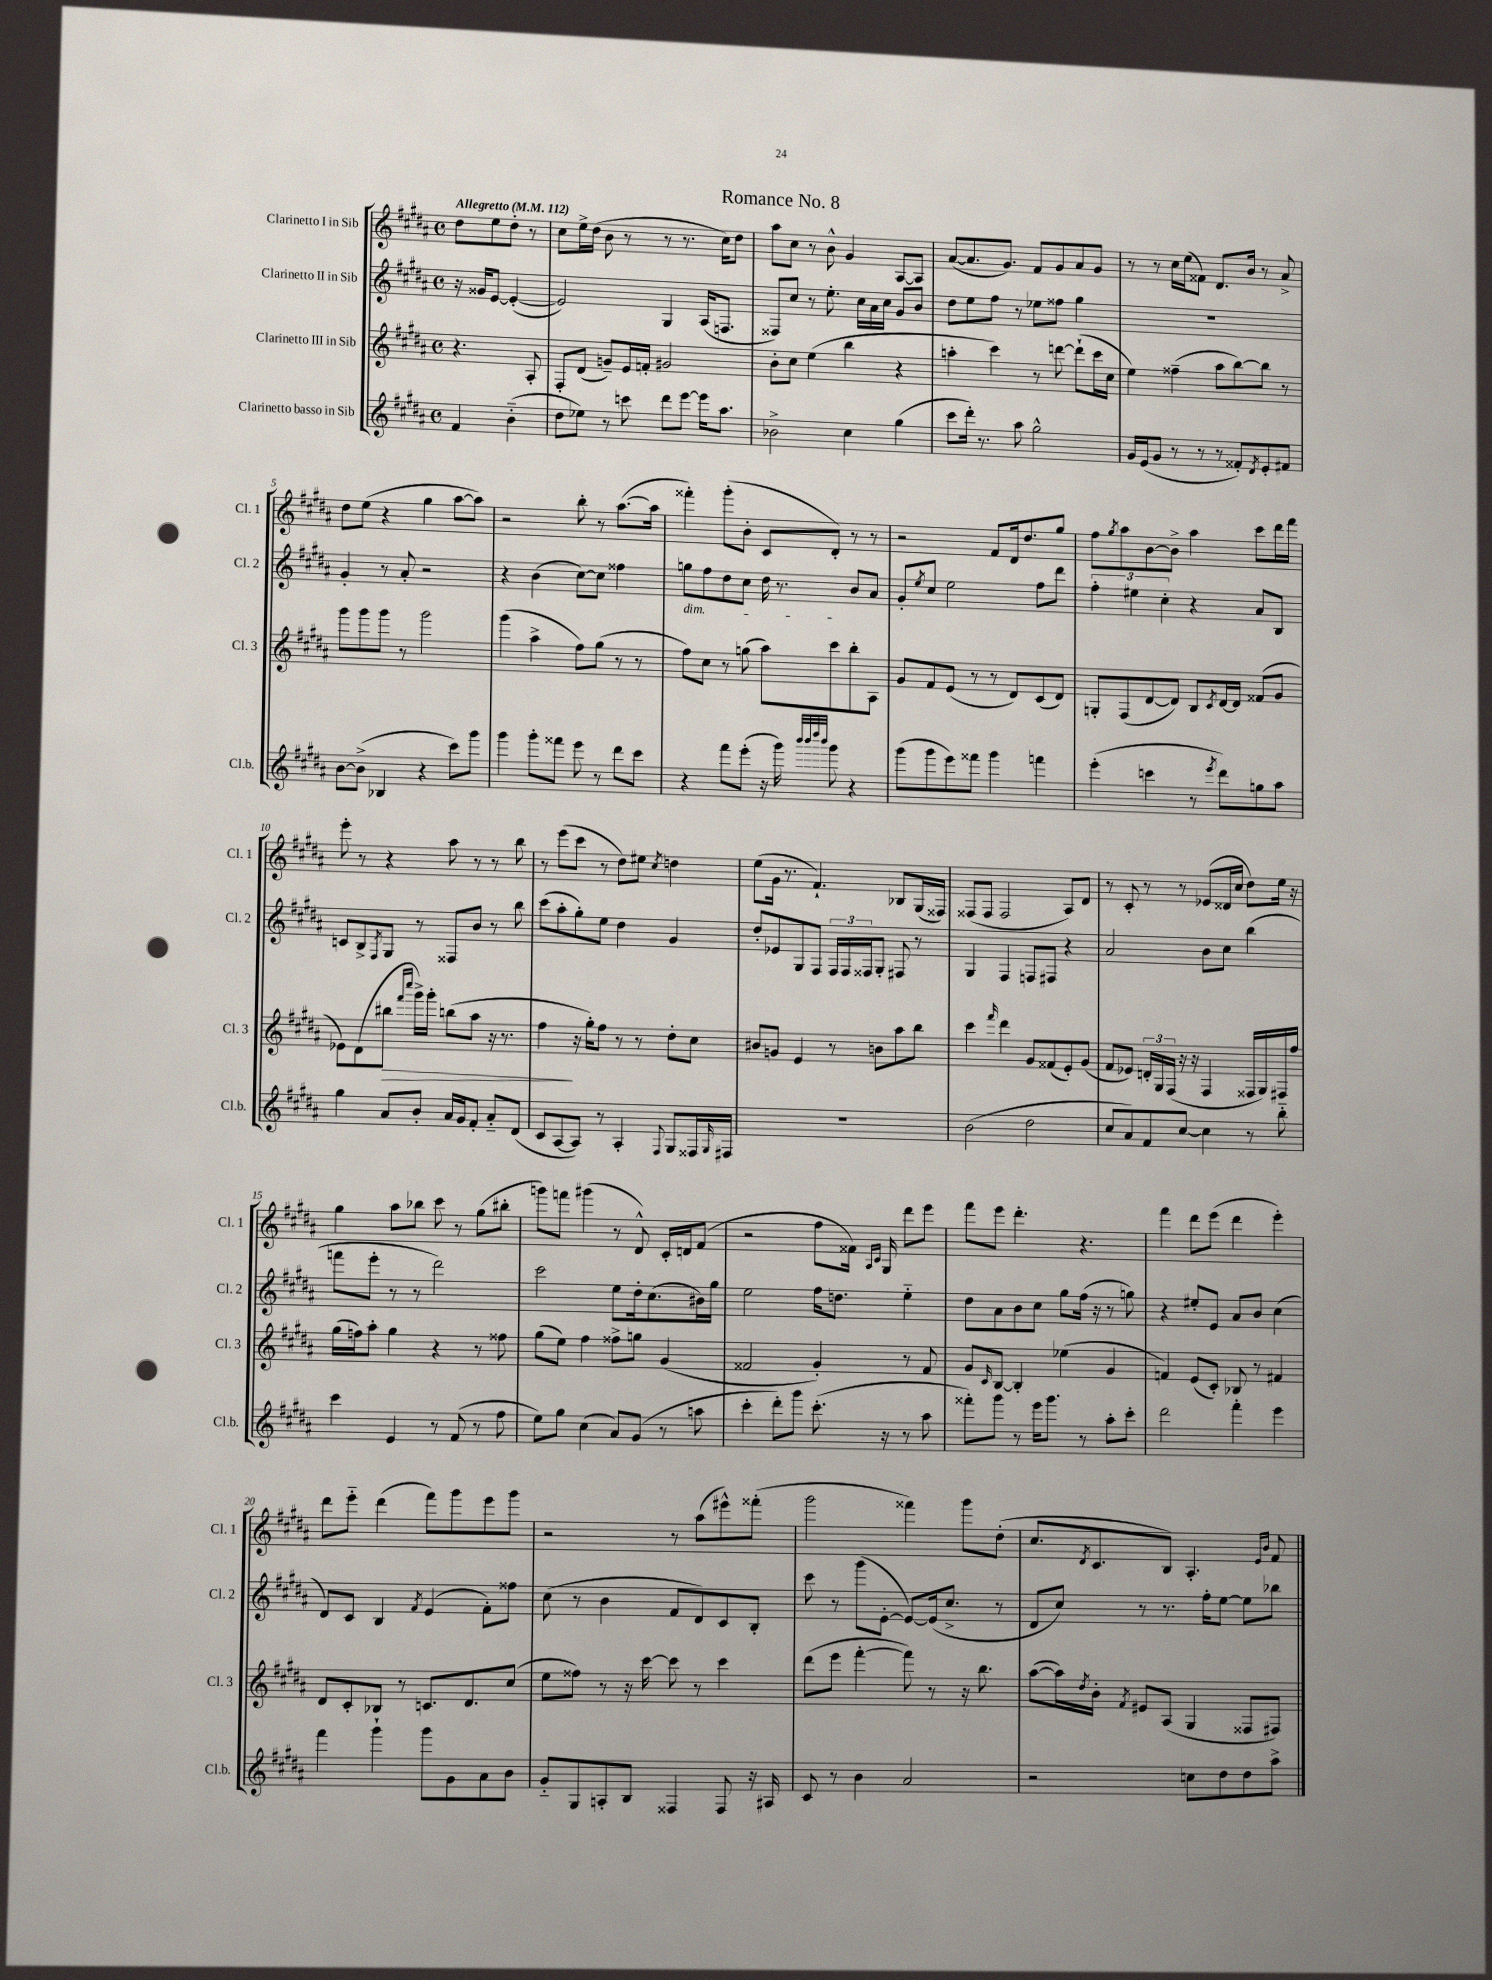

**kern	**kern	**kern	**kern
*staff4	*staff3	*staff2	*staff1
*clefG2	*clefG2	*clefG2	*clefG2
*k[f#c#g#d#a#]	*k[f#c#g#d#a#]	*k[f#c#g#d#a#]	*k[f#c#g#d#a#]
*M4/4	*M4/4	*M4/4	*M4/4
*met(c)	*met(c)	*met(c)	*met(c)
*MM112	*MM112	*MM112	*MM112
4f#	4.r	16r	8dd#
.	.	16g##	.
.	.	[8e	8ee
(4b'~	.	(4e'_	8dd#'
.	8A#'	.	8r
=	=	=	=
8dd#	8F#'	2e])	8cc#
8ee-)	(8d#	.	16ee^
.	.	.	(16dd#
8r	8g~)	.	8b
8ccc	16e	.	8r
.	16f'	.	.
8ddd#	2g#	4G#	8r
[8eee	.	.	8.r
16eee]	.	(16A#	.
8.aa#	.	8.F	16cc#)
.	.	.	8dd#
=	=	=	=
2b-^	8b'	8F##)	8aa#
.	8cc#	8cc#	8cc#
.	(4ee	8r	8r
.	.	8.ee'	8b^^
4cc#	4bb	.	4g#
.	.	16cc#	.
.	.	16a#	.
.	.	16cc#	.
(4gg#	4r	8g#	[8A#
.	.	8b	8A#]
=	=	=	=
8ccc#	4aa'	8dd#	([8a#
16ddd#')	.	8ee	8.a#]
8.r	.	.	.
.	4ccc#)	8ff#	.
.	.	.	8.g#)
8aa#	.	8r	.
2gg#^^	8r	8ee-	8f#
.	[8ddd	8ff##	8g#
.	(8ddd`]	4gg#	8a#
.	16ccc#	.	8g#
.	16cc#	.	.
=	=	=	=
16g#	4ee)	1r	8r
(16e	.	.	.
8g#	.	.	8r
8r	(4ff##~	.	16cc#
.	.	.	(16ee
8r	.	.	8f##)
8r	8aa#	.	8.d#
8f##')	[8bb)	.	.
.	.	.	16b
8qd#	.	.	.
8e'	8bb]	.	8r
8f#	8r	.	8a#^
=	=	=	=
[8b	8ggg#	4g#'	8dd#
(8b^]	8ggg#	.	(8ee
4B-	8ggg#	8r	4r
.	8r	8a#'	.
4r	2ggg#	2r	4gg#
8ccc#)	.	.	[8aa#
8ggg#	.	.	8aa#])
=	=	=	=
4ggg#	(4ggg#	4r	2r
8ggg#'	4aa#^	(4b	.
8fff##	.	.	.
8eee	8ff#)	[8cc#)	8bb'
8r	(8gg#	8cc#]	8r
8ddd#	8r	4ff##	([8.aa#
8ccc#	8r	.	.
.	.	.	16aa#]
=	=	=	=
4r	8ff#)	8gg	4fff##')
.	8cc#	8ff#	.
8fff#	8r	8dd#	(8ggg#'
(8eee'	(8gg	8cc#	8b'
16r	8aa#)	16dd#	8c#
16ggg#)	.	8.r	.
32qqbbb	.	.	.
32qqbbb	.	.	.
32qqdddd#	.	.	.
32qqbbb	.	.	.
8ggg#	8ccc#	.	8d#')
4r	8bb'	8b	8r
.	8A#	8a#	8r
=	=	=	=
(8ggg#	8g#	8g#'	2r
.	.	8qee	.
8ggg#	8f#	8cc#	.
8eee)	(8e	2ee	.
8fff##	8r	.	.
4ggg#	8r	.	8f#
.	8d#)	.	16d#
.	.	.	8.dd#
4fff	(8c#	8ff#	.
.	8d#)	8ddd#	8gg#
=	=	=	=
(4eee'	8G'	6ff#'	8ff#
.	.	.	8qgg#
.	(8F#	.	8aa#
.	.	6ee#	.
4ccc	[8d#	.	[8b
.	.	6cc#'	.
.	8d#])	.	8b^]
8r	8B	4r	4aa#
8qeee	8qc#	.	.
8ddd#)	[16d#	.	.
.	16d#]	.	.
8gg	(8f##	8a#	8ccc#
8aa#	8g#	8B	16ddd#
.	.	.	16fff#
=	=	=	=
4gg#	8e-)	8c	8eee'
.	(8d#	8B^	8r
.	.	8qF#	.
8a#	8bb#	8G#	4r
.	16qqfff#	.	.
.	16qqcccc#	.	.
8b'	16ggg#^)	8r	.
.	16ggg#'	.	.
16a#	(8bb	8F##	8aa#
16g#	.	.	.
8f#'	8aa#	8b	8r
8a#'~	16r	8r	8r
.	8.r	.	.
(8d#	.	8bb	8bb
=	=	=	=
8c#	4ff#	(8ccc#	8r
[8A#	.	8aa#'	(8eee
8A#])	16r	8gg#')	8ccc#
.	16gg#')	.	.
8r	8ff#	8ee	8r
4A#'	8r	4dd#	8dd#)
.	8r	.	8ee#
8qqF#	.	.	8qcc#
8G#	8dd#'	4g#	4dd
16F##	8cc#	.	.
16qqG#	.	.	.
16F#	.	.	.
=	=	=	=
1r	8b#	8dd#'	(8ee
.	8g	8e-	16g#
.	.	.	8.r
.	4e	8G#	.
.	.	8F#	4.f#`)
.	8r	24F#	.
.	.	24F#	.
.	.	24F##	.
.	8b	8G#'	.
.	8aa#	8F#	8B-
.	8bb	8r	(16G#
.	.	.	16F##)
=	=	=	=
(2b	4ccc#	4G#	(8F##
.	.	.	8F##
.	16qqfff#	.	.
.	4ddd#	4F#	2F##
2dd#	8g#	8F	.
.	(8f##	8F#	.
.	8e')	4r	8A#)
.	(8g#	.	8d#
=	=	=	=
8cc#	8f#	2a#	8r
8a#)	8e-)	.	8c#'
8f#	24d'	.	8r
.	24G#	.	.
.	(24F#	.	.
[8cc#	16r	.	8r
.	16r	.	.
4cc#]	4F#	8b	(8e-
.	.	8cc#	16d##
.	.	.	16cc#
8r	16F##	(4bb	8dd#)
.	16G#)	.	.
8bb'~	16F#	.	16ee
.	16ff#	.	16r
=	=	=	=
4ccc#	(16gg#	8fff	4gg#
.	16ff)	.	.
.	8aa#'	8eee'	.
4e	4gg#	8r	8aa#
.	.	8r	8bb-
8r	4r	2ddd#)	8ccc#
(8f#	.	.	8r
8r	8r	.	(8gg#
8ff#	8ff##	.	8bb#'
=	=	=	=
8ee)	(8gg#	2ccc#	8ggg)
8gg#	8ee)	.	8fff
(4cc#	4ff#	.	(4ggg#
8a#)	8ff##^	8ee	8r
(8g#	8gg	16dd#'	8d#^^)
.	.	(8.cc#	.
8r	(4g#	.	16c#'
.	.	.	16d
8aa	.	16b#)	(8f#
.	.	16gg#	.
=	=	=	=
4ccc#'	2f##	2ee	2r
8ddd#')	.	.	.
8ggg#	.	.	.
(8.ccc#'	4g#')	16ff#	8ff#
.	.	8.dd	.
.	.	.	16f##)
.	.	.	16qqA#
.	.	.	16qqc#
16r	.	.	16G#
8r	8r	4ee'~	8ddd#
8aa#	8f##	.	8eee
=	=	=	=
8fff##')	8g#	8dd#	8fff#
.	16qqc#	.	.
8ggg#	[8B	8a#	8eee
8r	4B']	8b	4.ddd#'
16eee	.	8cc#	.
8.ggg#	.	.	.
.	(4ee-	8gg#	.
8r	.	(16ff#	4.r
.	.	16r	.
8aa#'	4g#	8r	.
8ccc#'	.	8gg)	.
=	=	=	=
2ddd#	4f)	4r	4fff#
.	(8e	8ee#'	8ddd#
.	8c#')	8e	(8eee
4fff#'	8B-	8a#	4ddd#
.	8r	8b	.
4eee	4f#	(4cc#	4eee')
=	=	=	=
4fff#	8d#	8d#)	8ddd#
.	8c#'	8c#	8eee'~
4ggg#`	8B-	4B	(4ddd#
.	8r	.	.
.	.	8qf#	.
8ggg#	8.c	(4e	8fff#)
8g#	.	.	8ggg#
.	8.d#	.	.
8a#	.	8f#')	8eee
8b	(8cc#	8ff##	8ggg#
=	=	=	=
8g#'~	8ee	(8cc#	2r
8G#	8ff##)	8r	.
8A'	8r	4b	.
8B	16r	.	.
.	[16ccc#	.	.
4F##	8ccc#]	8f#	8r
.	8r	8d#)	(8aa#
8F##	4ccc#	8c#	8eee#^^)
16r	.	8B'	(8fff##'
16A#	.	.	.
=	=	=	=
8c#	(8ddd#	8ccc#	2ggg#
8r	8eee	8r	.
4b	[4fff#'	(8ggg#	.
.	.	[8e'	.
2a#	8fff#])	8e_)	4fff##)
.	8r	(16e]	.
.	.	8.cc#^	.
.	16r	.	8ggg#
.	8.bb	.	.
.	.	8r	(8dd#'
=	=	=	=
2r	([8aa#	8d#	8.cc#
.	16aa#])	8cc#)	.
.	8qdd#	.	8qd#
.	16b'	.	8.c#
.	8qf#	.	.
.	8e#	8r	.
.	(8A#	8.r	8B)
8cc	4G#	.	4.A#'
.	.	16ff#'	.
8dd#	.	[8ee	.
8dd#	8F##	8ee]	.
.	.	.	16qqe
.	.	.	16qqb
8aa#^	8F#)	8bb-	8f#
==	==	==	==
*-	*-	*-	*-
